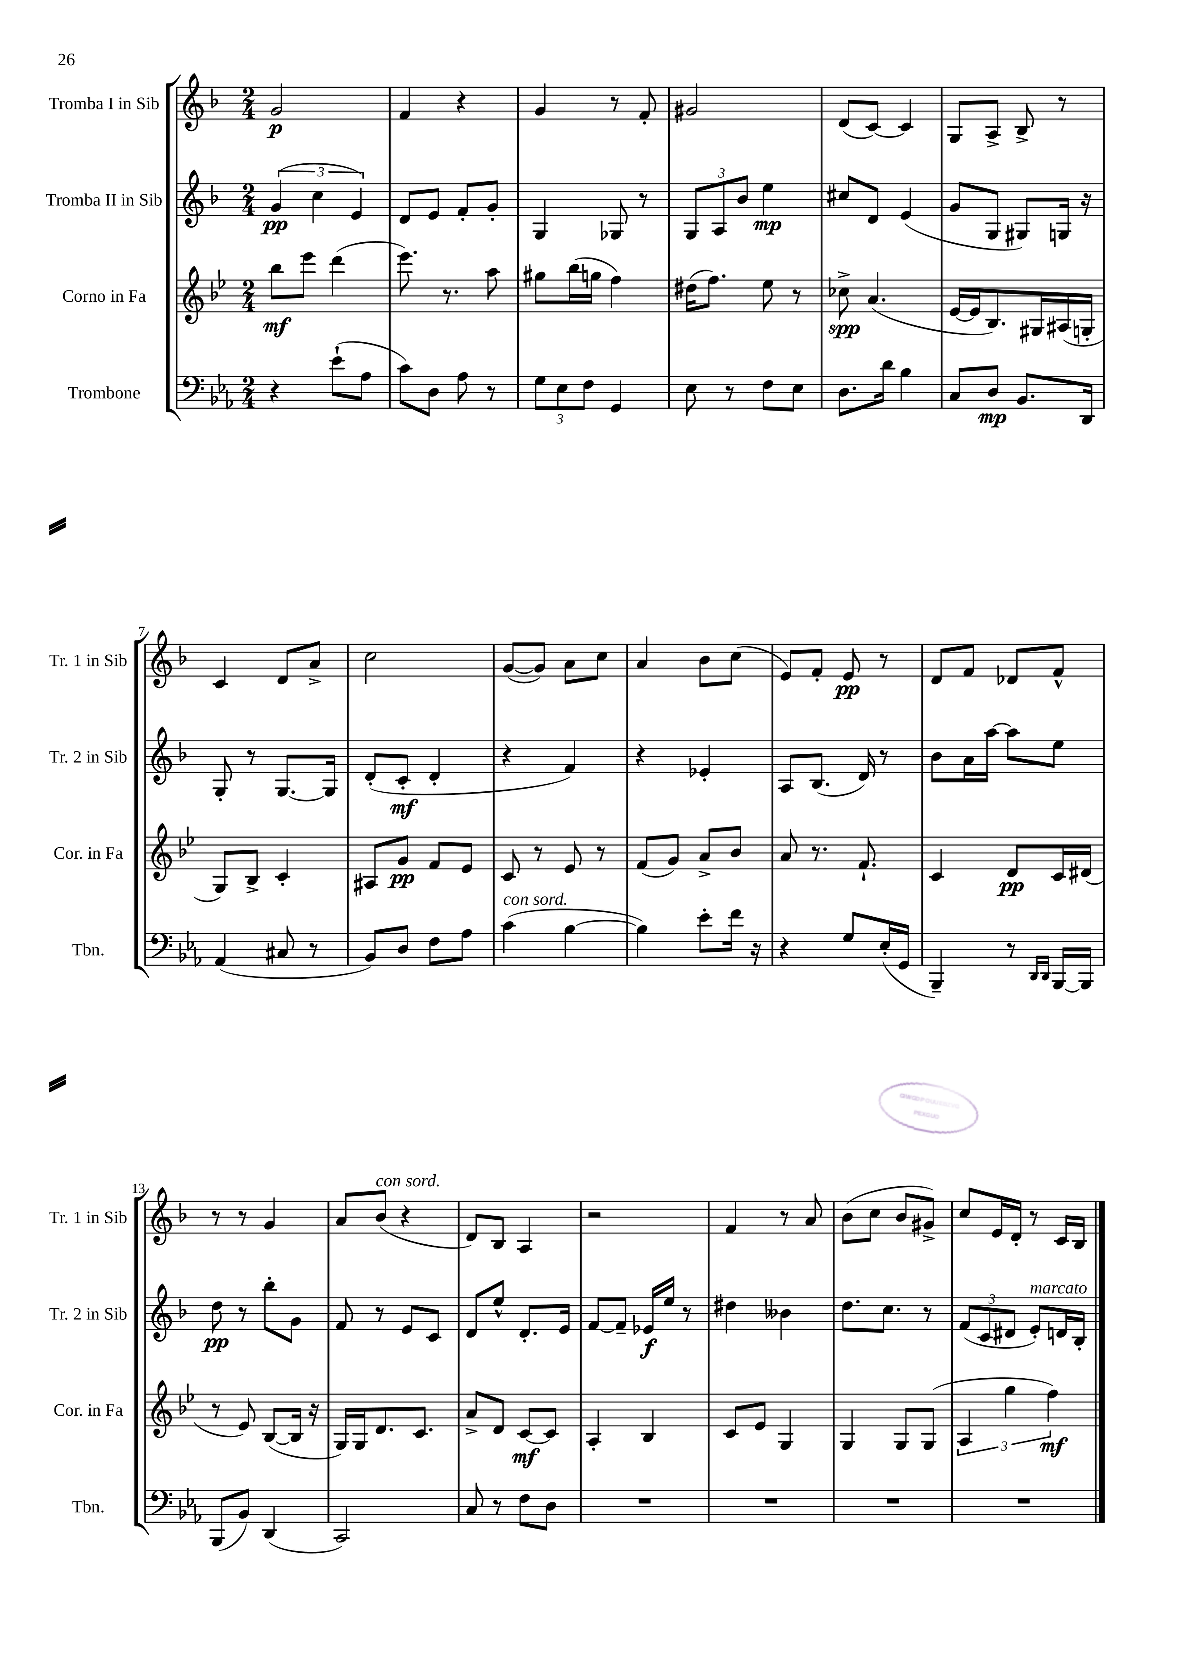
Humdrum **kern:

**kern	**kern	**kern	**kern
*staff4	*staff3	*staff2	*staff1
*clefF4	*clefG2	*clefG2	*clefG2
*k[b-e-a-]	*k[b-e-]	*k[b-]	*k[b-]
*M2/4	*M2/4	*M2/4	*M2/4
4r	8bb-	(6g	2g
.	8eee-	.	.
.	.	6cc	.
(8e-`	(4ddd	.	.
.	.	6e)	.
8A-	.	.	.
=	=	=	=
8c)	8.eee-)	8d	4f
8D	.	8e	.
.	8.r	.	.
8A-	.	8f'	4r
8r	8aa	8g'	.
=	=	=	=
12G	8gg#	4G	4g
12E-	.	.	.
.	(16bb-	.	.
12F	.	.	.
.	16gg	.	.
4GG	4ff)	8G-	8r
.	.	8r	8f'
=	=	=	=
8E-	(16dd#	12G	2g#
.	8.ff)	.	.
.	.	12A	.
8r	.	.	.
.	.	12b-	.
8F	8ee-	4ee	.
8E-	8r	.	.
=	=	=	=
8.D	8cc-^	8cc#	(8d
.	(4.a	8d	[8c)
16d	.	.	.
4B-	.	(4e	4c]
=	=	=	=
8C	[16e-	8g	8G
.	16e-]	.	.
8D	8.B-)	8G	8A^
8.BB-	.	8G#)	8B-^
.	16G#	.	.
.	(16A#	16G	8r
16DD	16G'	16r	.
=	=	=	=
(4AA-	8G)	8G'	4c
.	8B-^	8r	.
8C#	4c'	[8.G	8d
8r	.	.	8a^
.	.	16G]	.
=	=	=	=
8BB-)	8A#	(8d'	2cc
8D	8g	8c'	.
8F	8f	4d'	.
8A-	8e-	.	.
=	=	=	=
(4c	8c	4r	([8g
.	8r	.	8g])
[4B-	8e-	4f)	8a
.	8r	.	8cc
=	=	=	=
4B-])	(8f	4r	4a
.	8g)	.	.
8e-'	8a^	4e-'	8b-
16f	8b-	.	(8cc
16r	.	.	.
=	=	=	=
4r	8a	8A	8e)
.	8.r	(8.B-	8f'
8G	.	.	8e
.	8.f`	16d)	.
(16E-'	.	8r	8r
16GG	.	.	.
=	=	=	=
4BBB-~)	4c	8b-	8d
.	.	16a	8f
.	.	[16aa	.
8r	8d	8aa]	8d-
16qqDD	.	.	.
16qqDD	.	.	.
[16BBB-	16c	8ee	8f^^
16BBB-]	(16d#	.	.
=	=	=	=
(8BBB-	8r	8dd	8r
8BB-)	8e-)	8r	8r
(4DD	([8B-	8bb-'	4g
.	16B-]	8g	.
.	16r	.	.
=	=	=	=
2CC)	16G)	8f	8a
.	16G	.	.
.	8.d	8r	(8b-
.	.	8e	4r
.	8.c	.	.
.	.	8c	.
=	=	=	=
8C	8a^	8d	8d)
8r	8d	8ee^^	8B-
8F	[8c	8.d'	4A
8D	8c]	.	.
.	.	16e	.
=	=	=	=
2r	4A'	[8f	2r
.	.	8f~]	.
.	4B-	16e-	.
.	.	16ee	.
.	.	8r	.
=	=	=	=
2r	8c	4dd#	4f
.	8e-	.	.
.	4G	4b--	8r
.	.	.	8a
=	=	=	=
2r	4G	8.dd	(8b-
.	.	.	8cc
.	.	8.cc	.
.	8G	.	8b-
.	(8G	8r	8g#^)
=	=	=	=
2r	6A	(12f	8cc
.	.	12c	.
.	.	.	16e
.	6gg	12d#	.
.	.	.	16d'
.	.	8e')	8r
.	6ff)	.	.
.	.	16d	16c
.	.	16B-'	16B-
==	==	==	==
*-	*-	*-	*-
